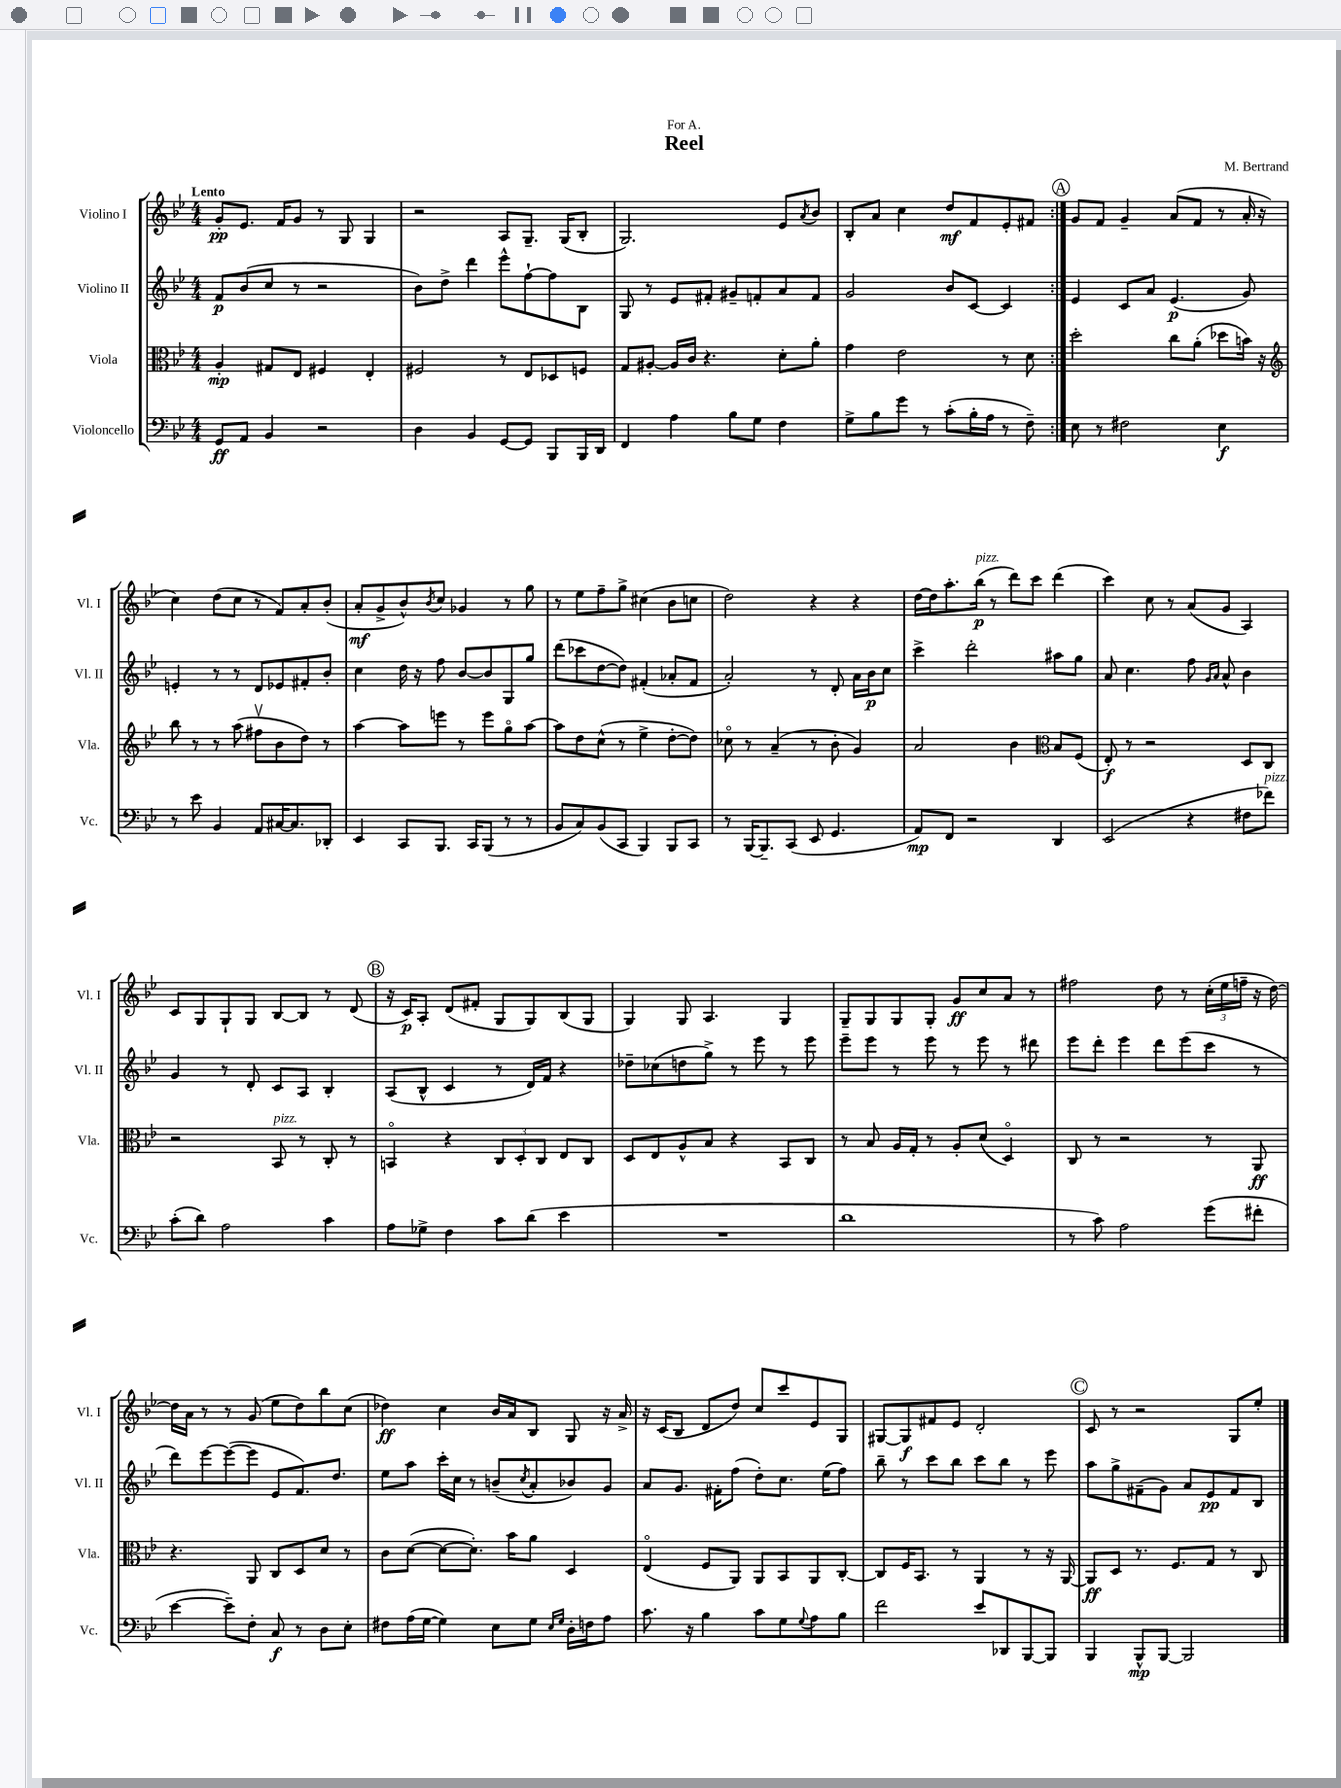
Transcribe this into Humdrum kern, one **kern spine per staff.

**kern	**kern	**kern	**kern
*staff4	*staff3	*staff2	*staff1
*clefF4	*clefC3	*clefG2	*clefG2
*k[b-e-]	*k[b-e-]	*k[b-e-]	*k[b-e-]
*M4/4	*M4/4	*M4/4	*M4/4
8GG	4A'	8f	8g'
8AA	.	(8b-	8.e-
4BB-	8G#	8cc	.
.	.	.	16f
.	8E-	8r	8g
2r	4F#	2r	8r
.	.	.	8G
.	4E-'	.	4G
=	=	=	=
4D	2F#	8b-)	2r
.	.	8dd^	.
4BB-	.	4ddd	.
[8GG	8r	8eee-^^	8A
8GG]	8E-	[8ff`	8.G~
8BBB-	8D-	8ff]	.
.	.	.	(16G
16BBB-	8F	8B-	8B-'
16DD	.	.	.
=	=	=	=
4FF	8G	8G	2.G)
.	[8A#'	8r	.
4A	16A#]	8e-	.
.	16c	.	.
.	4.r	8f#'	.
8B-	.	8g#~	.
8G	.	8f'	.
4F	8d'	8a	8e-
.	.	.	8qa
.	8a'	8f	8b-
=	=	=	=
8G^	4g	2g	8B-'
8B-	.	.	8a
8g	2e-	.	4cc
8r	.	.	.
(8c'	.	8b-	8dd
16B-'	.	[8c	8f
16A	.	.	.
8r	8r	4c]	8e-'
8F~)	8d	.	8f#
=:|!	=:|!	=:|!	=:|!
8E-	2dd'	4e-	8g
8r	.	.	8f
2F#	.	8c	4g~
.	.	8a	.
.	8cc	(4.e-	(8a
.	(8a'	.	8f
4E-	8dd-	.	8r
.	16b)	8g)	16a'
.	16r	.	16r
=	=	=	=
*	*clefG2	*	*
8r	8bb-	4e'	4cc)
8e-	8r	.	.
4BB-	8r	8r	(8dd
.	(8aa	8r	8cc
8AA	8ff#v	8d	8r
[16C#	8b-	8e-	8f)
8.C#]	.	.	.
.	8dd)	8f#'	8a'
8DD-'	8r	8b-'	(8b-'
=	=	=	=
4EE-	[4aa	4cc	8a'
.	.	.	8g^
8CC	8aa]	16dd	8b-^^)
.	.	16r	.
.	.	.	8qb-
8.BBB-	8eee	8ff	8cc
.	8r	[8b-	4g-
16CC	.	.	.
(8BBB-	8eee	8b-]	.
8r	8ggo	8G	8r
8r	[8aa	8gg	8gg
=	=	=	=
8BB-	8aa]	(8ddd	8r
8C)	8dd	8ccc-	8ee-
(8BB-	(8cc^^	[8dd	8ff~
8CC	8r	8dd])	8gg^
4BBB-)	4ee-^	(4f#'	(4cc#
8BBB-	[8dd'	8a-'	8b-
8CC	8dd])	8f#	8cc
=	=	=	=
8r	8cc-o	2a')	2dd)
[16BBB-	8r	.	.
8.BBB-~]	.	.	.
.	(4a~	.	.
(8CC	.	.	.
8EE-	8r	8r	4r
4.GG	8b-'	8d'	.
.	4g)	16a	4r
.	.	16b-	.
.	.	8cc	.
=	=	=	=
8AA)	2a	4ccc^	[16dd
.	.	.	16dd]
8FF	.	.	8.aa'
2r	.	2ddd'	.
.	.	.	(16bb-
.	.	.	8r
.	4b-	.	8ddd)
.	.	.	8ccc
*	*clefC3	*	*
4DD	8B-	8aa#	(4ddd
.	(8F	8gg	.
=	=	=	=
(2EE-	8E-')	8a	4ccc)
.	8r	4.cc	.
.	2r	.	8cc
.	.	.	8r
4r	.	8ff	(8a
.	.	16qqg	.
.	.	16qqa	.
.	.	8a^^	8g
8F#	8D	4b-	4A)
8f-)	8C	.	.
=	=	=	=
(8c'	2r	4g	8c
8d)	.	.	8G
2A	.	8r	8G`
.	.	8d'	8G
.	8BB-	8c	[8B-
.	8r	8A	8B-]
4c	8C'	4B-'	8r
.	8r	.	(8d
=	=	=	=
8A	4BBo	(8A	16r
.	.	.	16c)
8G-^	.	8B-^^	8A'
4F	4r	4c	(8d
.	.	.	8f#'
8c	12C	8r	8G
.	12D'	.	.
(8d	.	16d)	8G)
.	12C	.	.
.	.	16f	.
4e-	8E-	4r	(8B-
.	8C	.	8G
=	=	=	=
1r	8D	8dd-~	4G)
.	8E-	(8cc-	.
.	8A^^	8dd	8G
.	8B-	8gg^)	4.A
.	4r	8r	.
.	.	8eee-	.
.	8BB-	8r	4G
.	8C	8eee-	.
=	=	=	=
1d	8r	8eee-~	8G~
.	8B-	8eee-	8G
.	16A	8r	8G
.	16G'	.	.
.	8r	8eee-	8G'
.	8A'	8r	8g
.	(8d	8eee-	8cc
.	4Do)	8r	8a
.	.	8ddd#	8r
=	=	=	=
8r	8C	8eee-	2ff#
8c)	8r	8ddd'	.
2A	2r	4eee-	.
.	.	8ddd	8dd
.	.	(8eee-	8r
(8g	8r	8ccc	(24cc'
.	.	.	24ee-
.	.	.	24ff~
8f#'	8AA	8r	16r
.	.	.	[16dd)
=	=	=	=
[4e-	4.r	8ddd)	16dd]
.	.	.	16a
.	.	[8eee-	8r
8e-~])	.	(8eee-_	8r
8F'	8AA	8eee-]	(8g
8C	8C	8e-	8ee-
8r	8D	8.f)	8dd)
8D	8d	.	8bb-
.	.	8.dd	.
8E-'	8r	.	(8cc
=	=	=	=
8F#	8c	8ee-	4dd-)
(16A	([8d	8aa	.
[16G	.	.	.
4G])	8d_	16ccc'	4cc
.	.	16cc	.
.	8.d'])	8r	.
8E-	.	(8b~	16b-
.	16b-	.	16a
.	.	8qcc	.
8G	8a	8a'	8B-
16qqE-	.	.	.
16qqG	.	.	.
16D'	4D	8b-)	8G
16F	.	.	.
8A	.	8g	16r
.	.	.	16a^
=	=	=	=
8.c	(4E-o	8a	16r
.	.	.	(16c
.	.	8.g	8B-
16r	.	.	.
4B-	8F	.	8d
.	.	16f#'	.
.	8AA)	(8ff	8dd)
8c	8AA	8dd')	8cc
8G	8BB-	8.cc	8ccc
8qqG	.	.	.
8A	8AA	.	8e-
.	.	(16ee-	.
8B-	[8C'	8ff)	8G
=	=	=	=
2f	8C]	8bb-~	[8G#
.	16F	8r	8G#]
.	8.BB-	.	.
.	.	8ccc	8f#
.	8r	8bb-	8e-
8e-	4AA	8ccc	2d'
8DD-	.	8bb-	.
[8BBB-	8r	8r	.
8BBB-]	16r	8eee-	.
.	[16AA	.	.
=	=	=	=
4BBB-	8AA]	8aa	8c
.	8D	8gg^	8r
8BBB-^^	8.r	(8f#~	2r
[8BBB-	.	8g)	.
.	8.F	.	.
2BBB-]	.	8a	.
.	8G	8e-	.
.	8r	8f#	8G
.	8C	8B-	8ee-'
==	==	==	==
*-	*-	*-	*-
